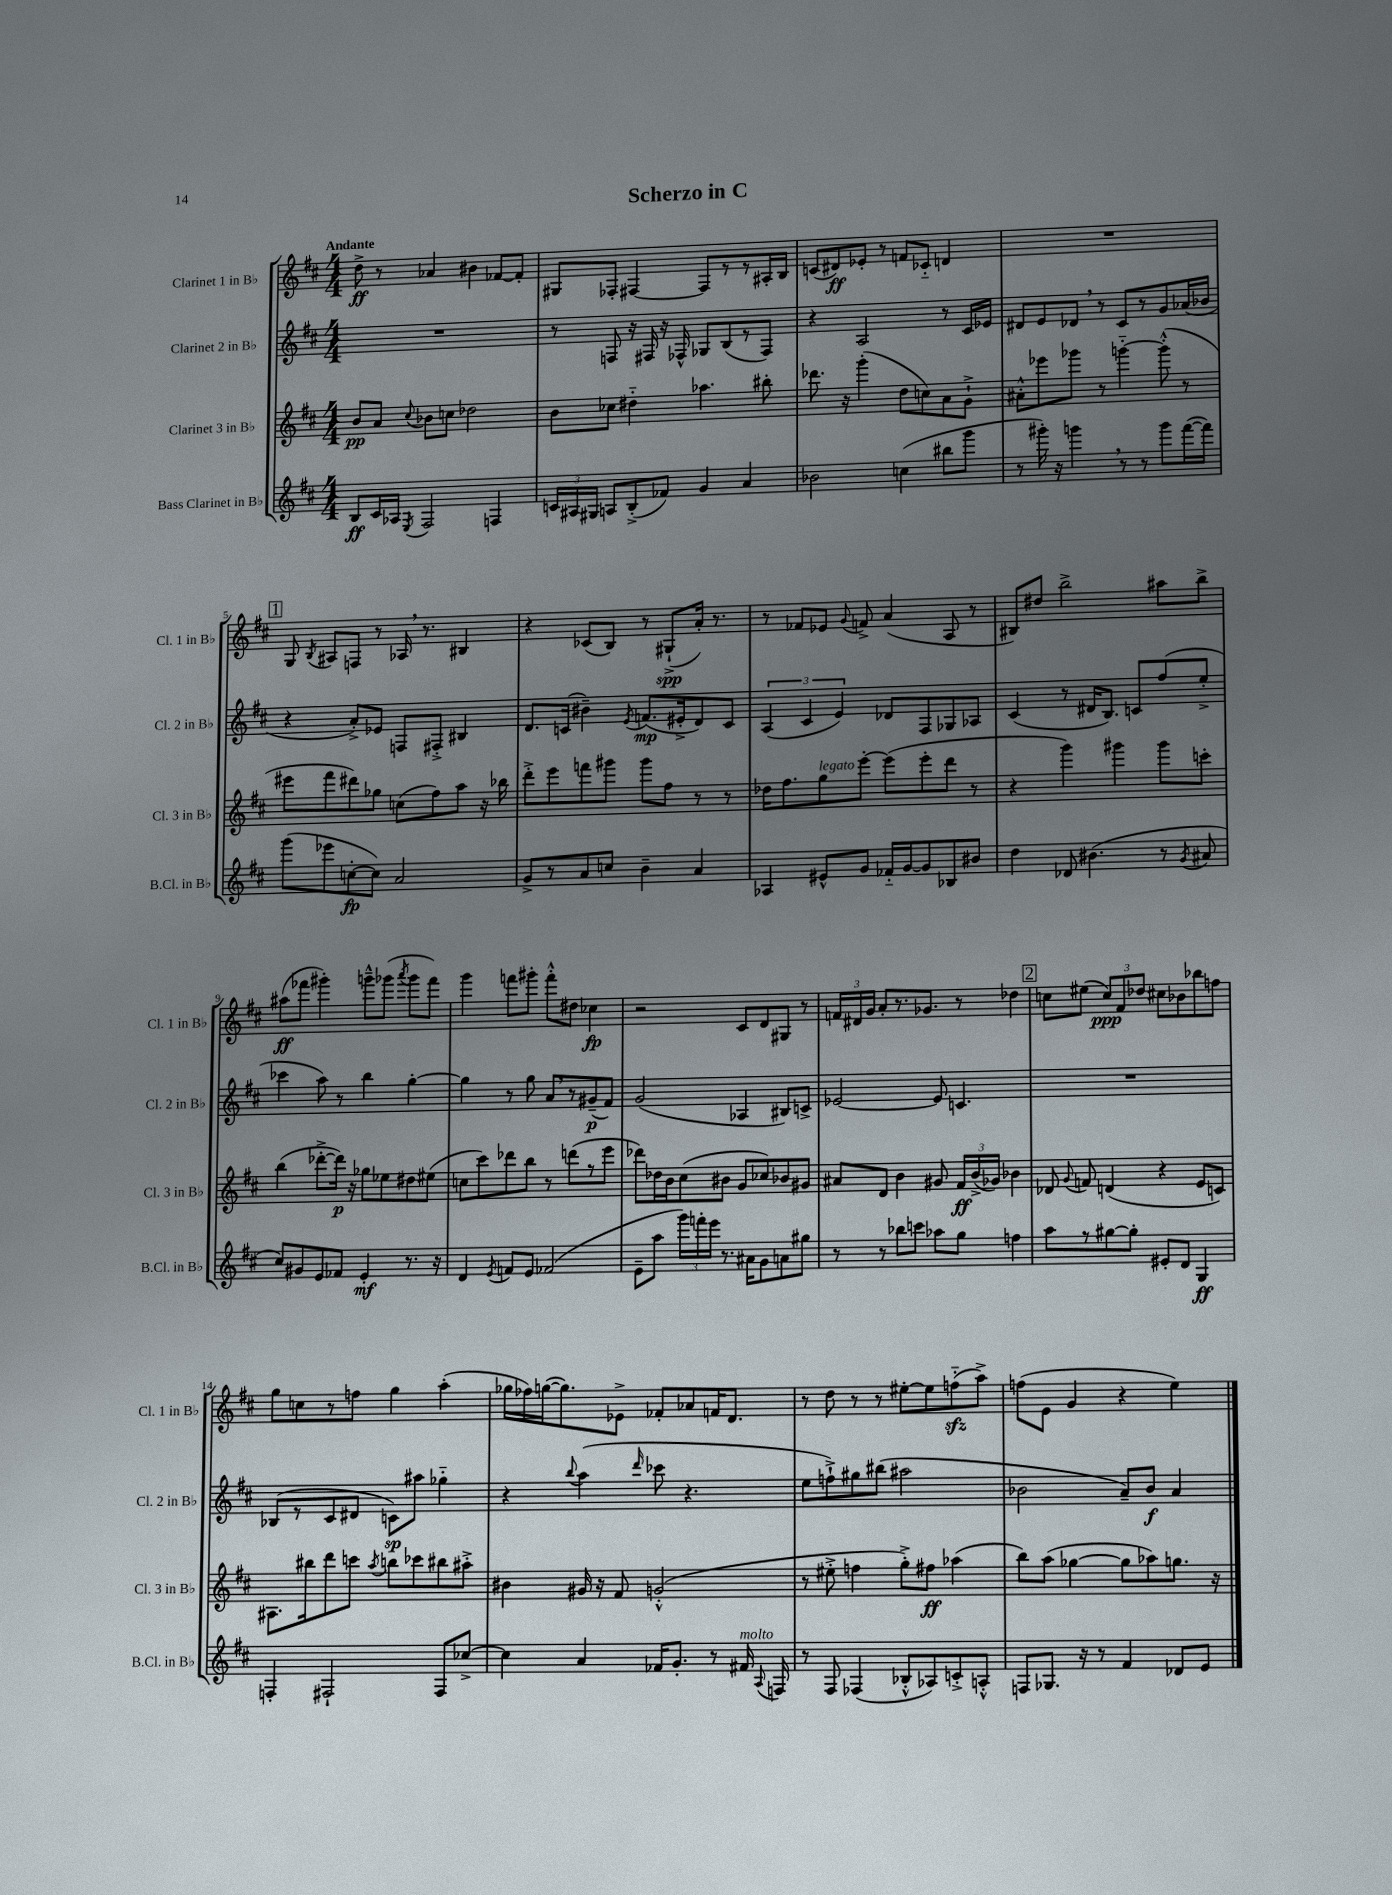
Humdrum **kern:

**kern	**kern	**kern	**kern
*staff4	*staff3	*staff2	*staff1
*clefG2	*clefG2	*clefG2	*clefG2
*k[f#c#]	*k[f#c#]	*k[f#c#]	*k[f#c#]
*M4/4	*M4/4	*M4/4	*M4/4
8B	8b	1r	8dd^
16c#	8a	.	8r
16A-	.	.	.
8qE	8qqcc#	.	.
2F#	8b-	.	4a-
.	8cc	.	.
.	2dd-	.	4b#
4F	.	.	[8f-
.	.	.	8f-']
=	=	=	=
24c	8b	8r	8G#
24A#	.	.	.
24G#	.	.	.
8A	8cc-	8F	8F-'
(8B'^	4dd#'~	16r	[4F#
.	.	16F#	.
8f-)	.	16r	.
.	.	16F-^^	.
4g	4.aa-	8G-	8F#]
.	.	(8B	8r
4a	.	8r	8r
.	8bb#'	8F-)	16A#'
.	.	.	16B
=	=	=	=
2b-	8.ddd-	4r	(8c
.	.	.	8d#)
.	16r	.	.
.	(4ggg'	2A	8e-'
.	.	.	8r
(4cc	8dd	.	8f
.	8cc)	.	8c-'~
8bb#	8a	8r	4d
8ggg	8g`^	16c#	.
.	.	16e-	.
=	=	=	=
8r	8a#'^^	8d#	1r
16ggg#')	8eee-	8e	.
16r	.	.	.
4ggg	8ggg-	8d-	.
.	8r	8r	.
8r	[4ggg'~	8c#	.
8r	.	8r	.
8ggg	(8ggg'^^]	8g	.
([16fff#	8r	(16a-	.
16fff#])	.	16b-	.
=	=	=	=
(8ggg	8eee#	4r	8G
.	.	.	8qB
8eee-	8fff#	.	8A#
[8cc'	8ddd#)	8a'^)	8F
8cc])	8gg-	8e-	8r
2a	(8cc	8F	16A-
.	.	.	8.r
.	8ff#)	8F#'^	.
.	8aa	4B#	4B#
.	16r	.	.
.	16bb-	.	.
=	=	=	=
8g^	8ddd'^	8.d	4r
8r	8eee	.	.
.	.	(16c	.
8a	8fff	4b#~)	(8c-
8cc	8ggg#	.	8B)
.	.	8qe	.
4b~	8ggg#	(8.f	8r
.	8ff#	.	(8G#`^
.	.	16e#'^	.
4a	8r	8d)	16a')
.	.	.	8.r
.	8r	8c	.
=	=	=	=
4A-	16dd-	(6A	8r
.	8.ff#	.	.
.	.	.	8f-
.	.	6c#	.
8e#^^	8gg	.	8e-
.	.	6e)	.
.	.	.	8qqg
8g	[8eee'	.	8f^
16f-'~	(8eee]	8d-	(4a
[16g	.	.	.
8g]	8eee'	8F#	.
8B-	8ddd	8G-	8A
8b#	8r	8A-	8r
=	=	=	=
4dd	4r	(4c#	8B#)
.	.	.	8dd#
8d-	4ggg)	8r	2bb^
(4.b#	.	16d#	.
.	.	8.B)	.
.	4ggg#	.	.
.	.	8c	.
8r	8ggg#	(8ff#	8aa#
8qg	.	.	.
8a#	8ccc'	8ee'^	8bb^
=	=	=	=
8cc#)	(4bb	4ccc-	(8aa#
8g#	.	.	8fff-
8e	[8ddd-'^	8aa)	4ggg#')
8f-	16ddd-])	8r	.
.	16r	.	.
4e'	8gg-	4bb	8ggg~^^
.	8ee-	.	(8ggg-
.	.	.	8qaaa
8.r	8dd#	[4gg'	8ggg-
.	(8ee#	.	8fff-)
16r	.	.	.
=	=	=	=
4d	8cc	4gg]	4ggg
.	8ccc#)	.	.
8qe	.	.	.
8f	8ddd-	8r	8fff
8e	8bb	8gg	8ggg#'
(2f-	8r	8a	8fff'^^
.	(8ddd	8r	8dd#
.	8r	(8g#~	4cc-
.	8eee	8f#)	.
=	=	=	=
8e~	8ddd-)	(2g	2r
8aa	16dd-	.	.
.	16b	.	.
24ggg)	(8cc#	.	.
24fff'	.	.	.
24eee	.	.	.
8.r	8b#	.	.
.	8g	4A-	8c#
16a#	.	.	.
8g	8cc-)	.	8d
8a	8b-	8B#)	8G#
8gg#	8g#	8c^	8r
=	=	=	=
8r	8a#	[2e-	24f
.	.	.	24d#
.	.	.	24g
8r	8d	.	8a'
8bb-	4b	.	8.r
8ccc	.	.	.
.	.	.	8.g-
8aa-	8g#	8e-]	.
8gg	24f#	4.c	8r
.	(24b^	.	.
.	24g-)	.	.
4ff	4b-	.	4dd-
=	=	=	=
8aa	8d-	1r	8cc
.	8qqg	.	.
8r	8f	.	(8ee#
[8gg#	(4d	.	12cc)
.	.	.	12f#
8gg#']	.	.	.
.	.	.	12dd-
8e#'	4r	.	8cc#
8d	.	.	8b-
4G	8e	.	8bb-
.	8c)	.	8ff
=	=	=	=
4F'	8.A#	(8B-	8gg
.	.	8r	8cc
.	16bb#	.	.
2F#`	8ddd	8c#	8r
.	8ccc	8d#	8ff
.	8qaa	.	.
.	8bb	8c)	4gg
.	8ccc-	8aa#	.
8F#	8bb#	4gg-'~	(4aa'
[8cc-^	8aa#'^	.	.
=	=	=	=
4cc-]	4b#	4r	16gg-
.	.	.	16ff-)
.	.	.	([16gg
.	.	.	8.gg])
.	.	8qqbb	.
4a	16g#	(4aa	.
.	16r	.	.
.	8f#	.	8e-^
.	.	16qqddd	.
16f-	(2g'^^	8ccc-	8f-'
8.g'	.	.	.
.	.	4.r	8a-
8r	.	.	16f
.	.	.	8.d
16f#	.	.	.
8qqA	.	.	.
16F	.	.	.
=	=	=	=
8r	8r	8ee	8r
8F#	8ee#'^	8ff`^)	8dd
(4F-	4ff	8gg#	8r
.	.	(8bb#	8r
8B-'^^	8gg'^)	2aa#	[8ee#'
8A-)	8ff#	.	8ee#]
8c'^	(4aa-	.	(8ff'~
8A'^^	.	.	8aa^)
=	=	=	=
8F	8bb)	2b-	(8ff
8.G-	(8aa	.	8e
.	[4gg-	.	4g
16r	.	.	.
8r	.	.	.
4f#	8gg-]	8a~)	4r
.	8aa-)	8b-	.
8d-	8.gg	4a	4ee)
8e	.	.	.
.	16r	.	.
==	==	==	==
*-	*-	*-	*-
